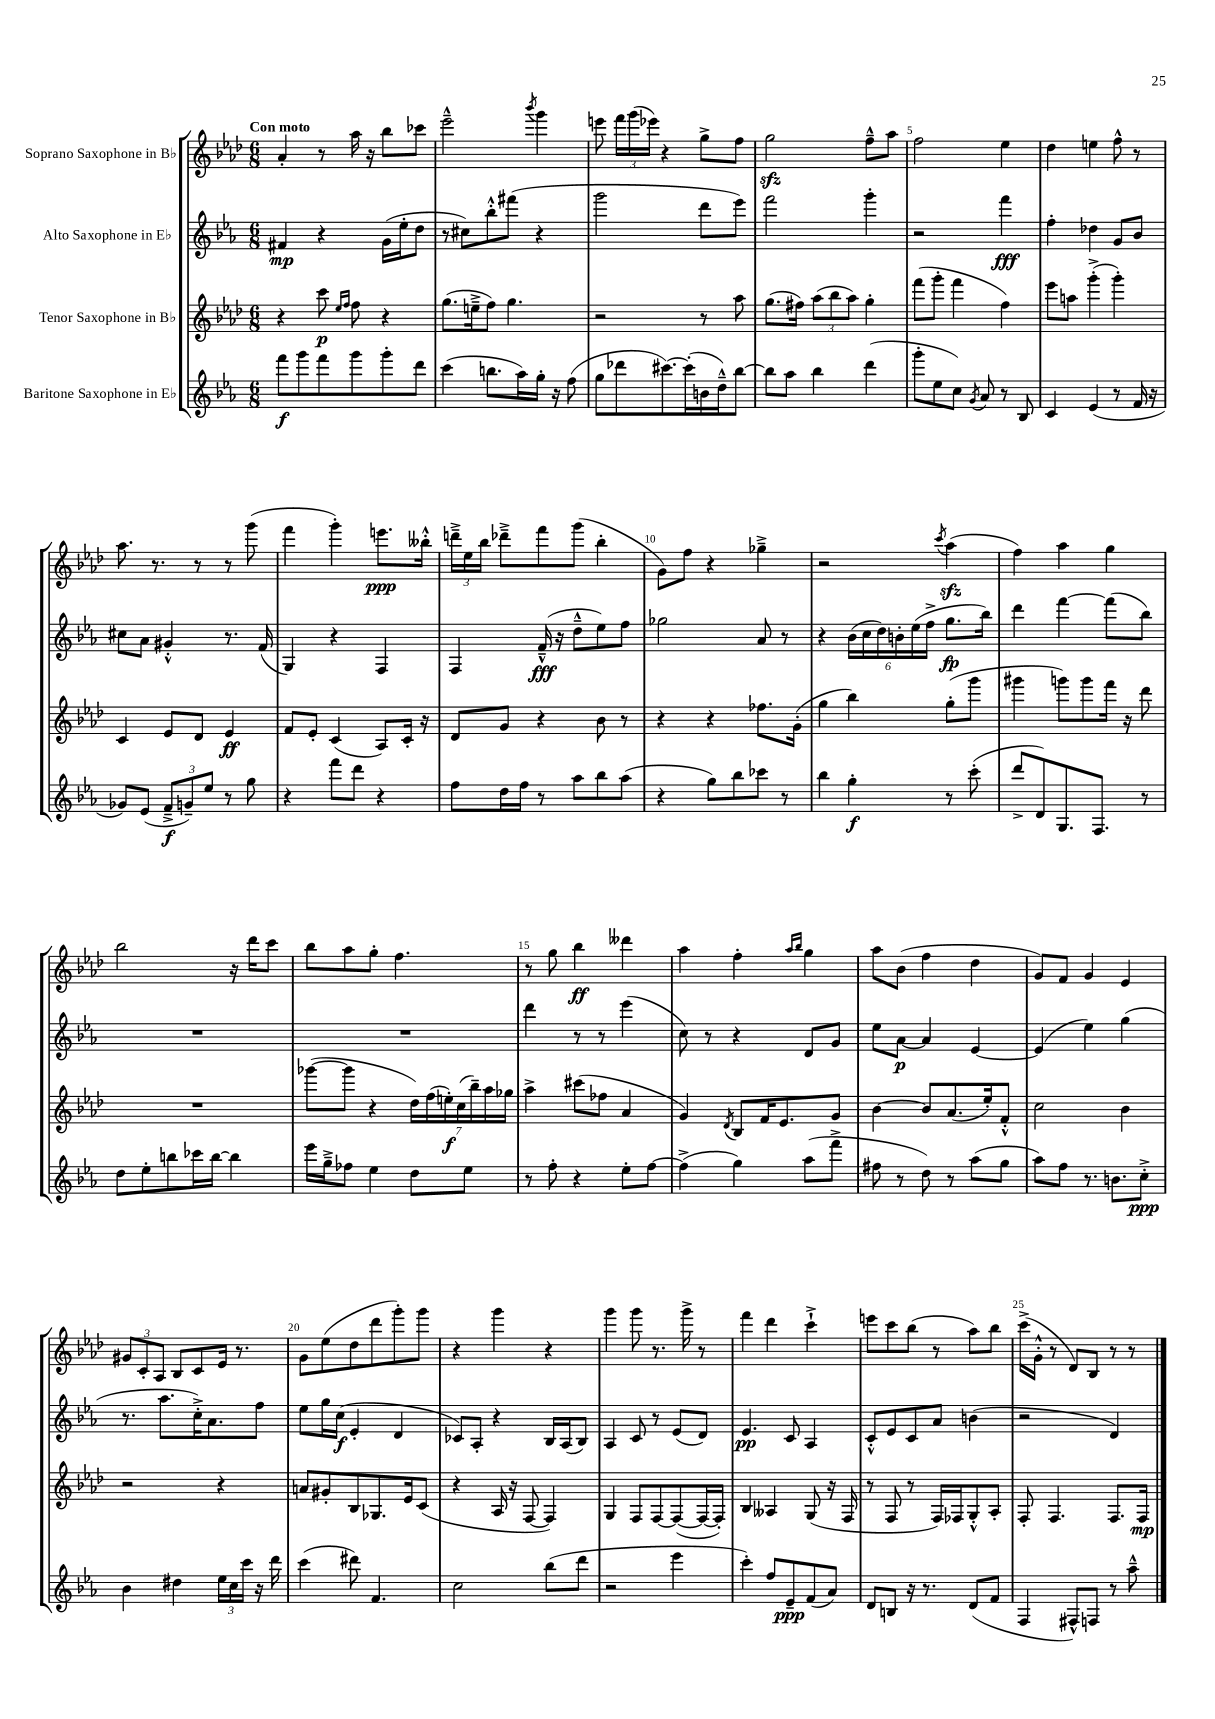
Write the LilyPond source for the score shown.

<<
\new StaffGroup <<
\new Staff = "s0" \with { instrumentName = "Soprano Saxophone in Bb" } {
    \clef treble \key aes \major \numericTimeSignature \time 6/8 \tempo "Con moto"
    \autoBeamOff aes'4-. r8 aes''16 r16 bes''8[ ces'''8] |
    ees'''2---^ \acciaccatura { bes'''8 } g'''4 |
    e'''8 \tuplet 3/2 { f'''16[ g'''16( ees'''16]) } r4 g''8[-> f''8] |
    g''2\sfz f''8[---^ aes''8] |
    f''2 ees''4 |
    des''4 e''4 f''8-^ r8 |
    aes''8. r8. r8 r8 g'''8( |
    f'''4 g'''4-.) e'''8.[\ppp beses''16]-.-^ |
    \tuplet 3/2 { d'''16[---> ees''16 bes''16] } des'''8[---> f'''8 g'''8]( bes''4-. |
    g'8[) f''8] r4 ges''4---> |
    r2 \acciaccatura { c'''8 } aes''4\sfz( |
    f''4) aes''4 g''4 |
    bes''2 r16 des'''16[ c'''8] |
    bes''8[ aes''8 g''8]-. f''4. |
    r8 g''8 bes''4\ff deses'''4 |
    aes''4 f''4-. \grace { aes''16[ bes''16] } g''4 |
    aes''8[ bes'8]( f''4 des''4 |
    g'8[) f'8] g'4 ees'4 |
    \tuplet 3/2 { gis'8[ c'8-. aes8] } bes8[ c'8 ees'16] r8. |
    g'8[ ees''8( des''8 des'''8 g'''8-.) g'''8] |
    r4 g'''4 r4 |
    g'''4 g'''8 r8. g'''16-> r8 |
    f'''4 des'''4 c'''4-!-> |
    e'''8[ c'''8 bes''8]( r8 aes''8[) bes''8] |
    c'''16[->( g'16]-.-^ r8 des'8[) bes8] r8 r8 \bar "|." |
}
\new Staff = "s1" \with { instrumentName = "Alto Saxophone in Eb" } {
    \clef treble \key ees \major \numericTimeSignature \time 6/8
    \autoBeamOff fis'4\mp r4 g'16[( ees''16-. d''8] |
    r8 cis''8[) bes''8-.-^ fis'''8]( r4 |
    g'''2 d'''8[ ees'''8]) |
    f'''2 g'''4-. |
    r2 f'''4\fff |
    f''4-. des''4 g'8[ bes'8] |
    cis''8[ aes'8] gis'4-.-^ r8. f'16( |
    g4) r4 f4 |
    f4 f'16---^\fff( r16 d''8[---^ ees''8) f''8] |
    ges''2 aes'8 r8 |
    r4 \tuplet 6/4 { bes'16[( c''16 d''16) b'16-. ees''16( f''16]-> } g''8.[\fp bes''16]) |
    d'''4 f'''4~ f'''8[( bes''8]) |
    R2. |
    R2. |
    d'''4 r8 r8 ees'''4( |
    c''8) r8 r4 d'8[ g'8] |
    ees''8[ aes'8]~\p aes'4 ees'4~ |
    ees'4( ees''4) g''4( |
    r8. aes''8.[ c''16-.->) aes'8. f''8] |
    ees''8[ g''16 c''16]\f( ees'4-. d'4 |
    ces'8[) aes8]-. r4 bes16[ aes16( bes8]) |
    aes4 c'8 r8 ees'8[( d'8]) |
    ees'4.\pp c'8 aes4 |
    c'8[-.-^ ees'8 c'8 aes'8] b'4( |
    r2 d'4) \bar "|." |
}
\new Staff = "s2" \with { instrumentName = "Tenor Saxophone in Bb" } {
    \clef treble \key aes \major \numericTimeSignature \time 6/8
    \autoBeamOff r4 c'''8\p \grace { ees''16[ f''16] } f''8 r4 |
    g''8.[( e''16---> f''8]) g''4. |
    r2 r8 aes''8 |
    g''8.[( fis''16]) \tuplet 3/2 { aes''8[( bes''8 aes''8]) } g''4-. |
    f'''8[( g'''8]-. f'''4 f''4) |
    ees'''8[ a''8] g'''4-.->( g'''4-.) |
    c'4 ees'8[ des'8] ees'4\ff |
    f'8[ ees'8]-. c'4( aes8[) c'16]-. r16 |
    des'8[ g'8] r4 bes'8 r8 |
    r4 r4 fes''8.[ g'16]-.( |
    g''4 bes''4) g''8[-.( g'''8] |
    gis'''4 g'''8[) g'''8 f'''16] r16 des'''8 |
    R2. |
    ges'''8[~( ges'''8] r4 \tuplet 7/4 { des''16[) f''16( e''16-.\f) c''16( bes''16--) aes''16 ges''16] } |
    aes''4-> cis'''8[( fes''8] aes'4 |
    g'4) \acciaccatura { des'8 } bes8[ f'16 ees'8. g'8] |
    bes'4~ bes'8[ aes'8.( ees''16-.) f'8]-.-^ |
    c''2 bes'4 |
    r2 r4 |
    a'8[ gis'8-. bes8 ges8. ees'16 c'8]( |
    r4 aes16 r16 f8~ f4) |
    g4 f8[ f8~ f8~( f16~ f16]-.) |
    bes4 aeses4 g8( r16 f16 |
    r8 f8 r8 f16[) fes16 g8-.-^ aes8]-. |
    f8-. f4. f8.[ f16]\mp \bar "|." |
}
\new Staff = "s3" \with { instrumentName = "Baritone Saxophone in Eb" } {
    \clef treble \key ees \major \numericTimeSignature \time 6/8
    \autoBeamOff f'''8[\f g'''8 f'''8 g'''8 g'''8-. d'''8] |
    c'''4( b''8.[ aes''16) g''16]-. r16 f''8( |
    g''8[ des'''8 cis'''8.~) cis'''16-.( b'16 d''16---^) bes''8]~ |
    bes''8[ aes''8] bes''4 d'''4( |
    g'''8[-. ees''8 c''8]) \acciaccatura { g'8 } aes'8 r8 bes8 |
    c'4 ees'4( r8 f'16 r16 |
    ges'8[) ees'8]( \tuplet 3/2 { f'8[--->\f g'8--) ees''8] } r8 g''8 |
    r4 f'''8[ d'''8] r4 |
    f''8[ d''16 f''16] r8 aes''8[ bes''8 aes''8]( |
    r4 g''8[) bes''8 ces'''8] r8 |
    bes''4 g''4-.\f r8 c'''8-.( |
    d'''8[-> d'8) g8. f8.] r8 |
    d''8[ ees''8-. b''8 ces'''16 b''16]~ b''4 |
    ees'''16[ g''16---> fes''8] ees''4 d''8[ ees''8] |
    r8 f''8-. r4 ees''8[-. f''8]~ |
    f''4->( g''4) aes''8[( f'''8]-> |
    fis''8 r8 d''8) r8 aes''8[( g''8] |
    aes''8[) f''8] r8. b'8.[ c''8]-.->\ppp |
    bes'4 dis''4 \tuplet 3/2 { ees''16[ c''16 c'''16] } r16 d'''16 |
    c'''4( dis'''8) f'4. |
    c''2 bes''8[( d'''8] |
    r2 ees'''4 |
    c'''4-.) f''8[ ees'8--\ppp f'8( aes'8]) |
    d'8[ b8] r16 r8. d'8[( f'8] |
    f4 fis8[-^) f8] r8 aes''8---^ \bar "|." |
}
>>
>>
\layout { \context { \Score \override BarNumber.break-visibility = ##(#f #t #t) barNumberVisibility = #(every-nth-bar-number-visible 5) } }
